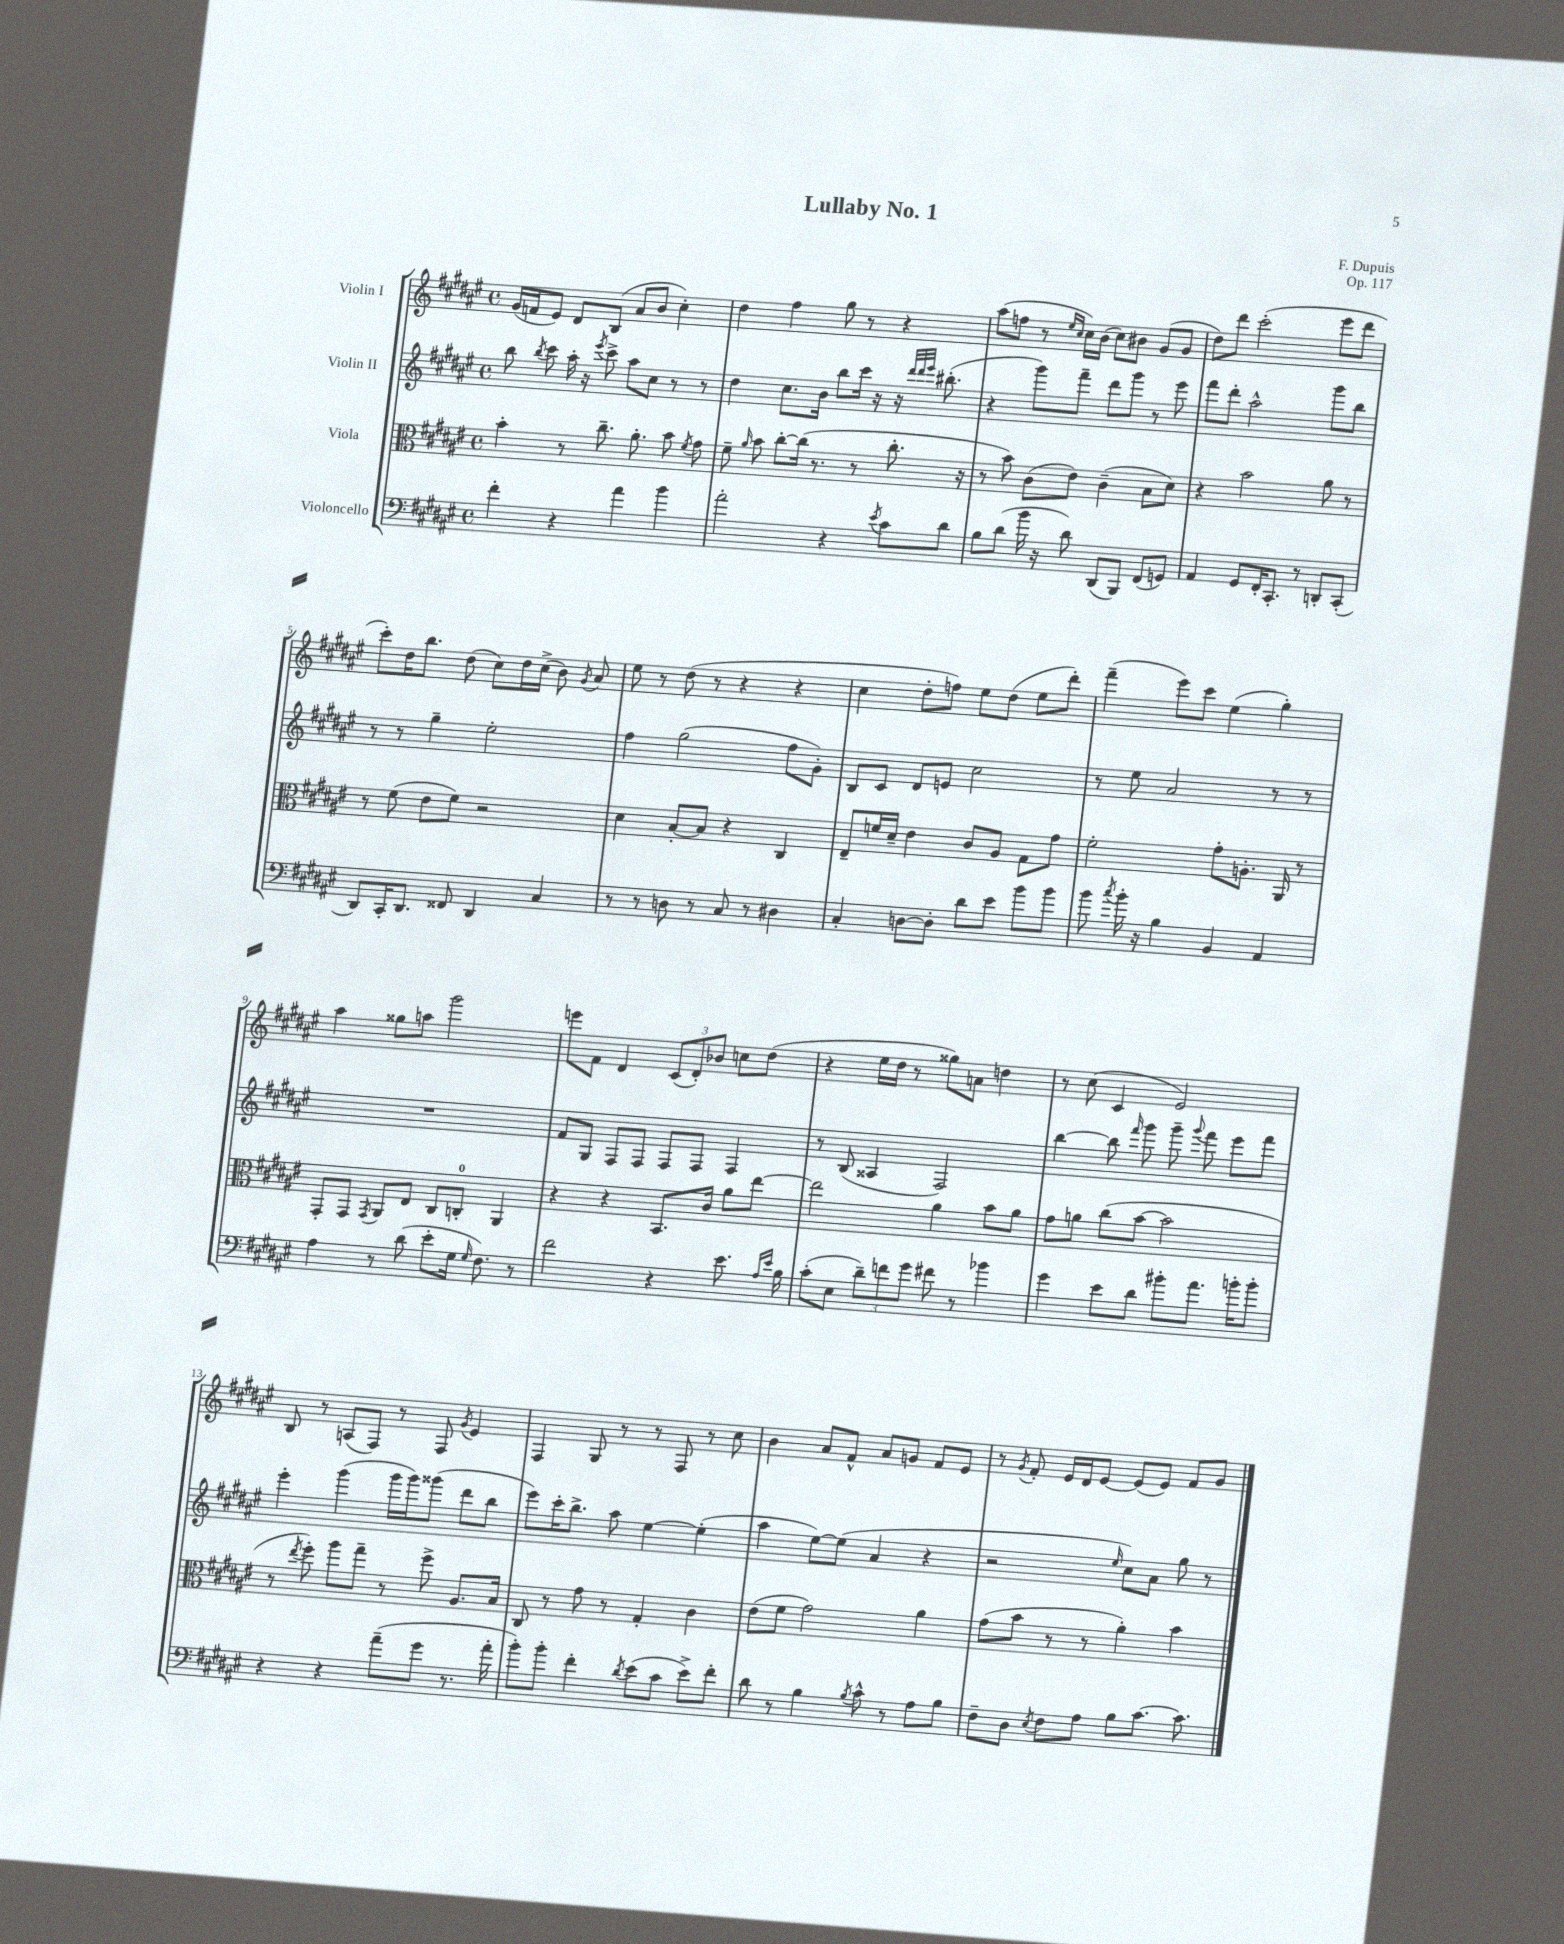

**kern	**kern	**kern	**kern
*part4	*part3	*part2	*part1
*staff4	*staff3	*staff2	*staff1
*I"Violoncello	*I"Viola	*I"Violin II	*I"Violin I
*clefF4	*clefC3	*clefG2	*clefG2
*k[f#c#g#d#a#e#]	*k[f#c#g#d#a#e#]	*k[f#c#g#d#a#e#]	*k[f#c#g#d#a#e#]
*M4/4	*M4/4	*M4/4	*M4/4
*met(c)	*met(c)	*met(c)	*met(c)
=1	=1	=1	=1
4f#'\	4b'\	8bb\	(16g#/LL
.	.	.	16fn/J
.	.	8qbb/	.
.	.	8ccc#\	8e#/J)
4r	8r	16aa#'\	8d#/L
.	.	16r	.
.	.	8qeee#/	.
.	8.cc#~\	8ccc#^\	(8B/J
4a#\	.	8aa#\L	8a#/L
.	8.a#'\	.	.
.	.	8cc#\J	8b/J
4b\	8b\	8r	4cc#'\)
.	8qf#/	.	.
.	8g#\	8r	.
=2	=2	=2	=2
2a#'\	8f#~\	4dd#\	4dd#\
.	16qqa#/	.	.
.	8b\	.	.
.	[8cc#'\L	8.cc#\L	4ff#\
.	(16cc#\Jk]	.	.
.	8.r	16b\Jk	.
4r	.	8bb\L	8gg#\
.	8r	16ccc#\Jk	8r
.	.	16r	.
8qe#/	.	.	.
8c#\L	8.cc#'\	16r	4r
.	.	32qqddd#/LLL	.
.	.	32qqddd#/	.
.	.	32qqeee#/JJJ	.
.	.	(8.bb#X'\	.
8d#\J	.	.	.
.	16r	.	.
=3	=3	=3	=3
8B\L	8r	4r	(8aa#\L
(8d#\J	8b\)	.	8ffn\J
16b\	(8c#\L	8ggg#\L)	8r
16r	.	.	.
.	.	.	16qqee#/LL
.	.	.	16qqcc#/JJ
8d#\)	8e#\J)	8fff#~\J	16cc#\LL)
.	.	.	(16b\JJ
(8DD#/L	(4c#~\	8ddd#\L	8cc#\L)
8BBB/J)	.	8ggg#\J	8b#X\J
(8FF#/L	8B\L	8r	(8g#/L
8GGn/J)	8d#\J)	8eee#\	8g#/J
=4	=4	=4	=4
4AA#/	4r	8fff#\L	8dd#\L)
.	.	8ddd#'\J	8ddd#\J
8GG#/L	2b\	2aa#^^\	(2ccc#'\
16FF#'/K	.	.	.
8.CC#'/J	.	.	.
8r	.	.	.
8DDn'/L	8a#\	8ggg#\L	8eee#\L
(8CC#'/J	8r	8bb\J	8ddd#\J
!!LO:LB:g=z
=5	=5	=5	=5
8DD#/L)	8r	8r	8ccc#'\L)
16CC#'/K	(8f#\	8r	16dd#\K
8.DD#/J	.	.	8.bb\J
.	8e#\L	4gg#~\	.
8FF##X/	8f#\J)	.	(8dd#\
4DD#/	2r	2ee#'\	8cc#\L)
.	.	.	16dd#\L
.	.	.	(16cc#^\JJ
4C#/	.	.	8b\)
.	.	.	8qg#/
.	.	.	8a#/
=6	=6	=6	=6
8r	4d#\	4ff#\	8ee#\
8r	.	.	8r
8Dn\	[8B'/L	(2gg#\	(8dd#\
8r	8B/J]	.	8r
8C#/	4r	.	4r
8r	.	.	.
4D#X\	4C#/	8ff#\L	4r
.	.	8g#'\J)	.
=7	=7	=7	=7
4C#'/	8E#~/L	8B/L	4cc#\
.	16fn/L	8c#/J	.
.	16d#~/JJ	.	.
[8Dn\L	4e#\	8d#/L	8dd#'\L
8D'\J]	.	8en/J	8ffn\J)
8d#\L	8c#/L	2cc#\	8ee#\L
8e#\J	8A#/J	.	(8dd#\J
8b\L	8G#\L	.	8ee#\L
8b\J	8g#\J	.	8ddd#'\J)
=8	=8	=8	=8
8b\	2f#'\	8r	(4fff#~\
8qcc#/	.	.	.
16b'\	.	8ee#\	.
16r	.	.	.
4B\	.	2a#/	8eee#\L)
.	.	.	8ccc#\J
4BB/	8g#'\L	.	(4ee#\
.	8.An'\J	.	.
4AA#/	.	8r	4gg#'\)
.	16AA#/	.	.
.	8r	8r	.
!!LO:LB:g=z
=9	=9	=9	=9
4A#\	8GG#'/L	1r	4aa#\
.	8GG#/J	.	.
.	8qGG#/	.	.
8r	8AA#/L	.	8gg##X\L
(8d#\	8E#/J	.	8aan\J
8e#'\L	8C#/L	.	2ggg#\
16G#\Jk	8Cn'/J	.	.
16qqG#/	.	.	.
8.F#\)	.	.	.
.	4AA#/	.	.
8r	.	.	.
=10	=10	=10	=10
2f#\	4r	8f#/L	8eeen\L
.	.	8G#/J	8f#\J
.	4r	8F#/L	4d#/
.	.	8F#/J	.
4r	8.BB/L	8F#/L	(12c#/L
.	.	.	12d#'/)
.	.	8F#/J	.
.	.	.	12b-X/J
.	16c#/Jk	.	.
8.e#\	8a#\L	4F#/	8ccn\L
.	[8ee#\J	.	(8dd#\J
16qqA#/LL	.	.	.
16qqe#/JJ	.	.	.
16B\	.	.	.
=11	=11	=11	=11
(8c#'\L	2ee#\]	8r	4r
8E#\J	.	(8B/	.
12d#~\L)	.	4A##X/	16ee#\LL
.	.	.	16dd#\JJ
12fn\	.	.	.
.	.	.	8r
12g#\J	.	.	.
8f#X\	4a#\	2F#/)	8gg##X\L)
8r	.	.	8an\J
4b-X\	8b\L	.	4ddn\
.	8a#\J	.	.
=12	=12	=12	=12
4g#\	8g#\L	[4bb\	8r
.	8an\J	.	(8cc#\
8e#\L	(8cc#\L	8bb\]	4c#/
.	.	16qqfff#/	.
8d#\J	[8b\J	8ggg#\	.
8b#X'\L	2b\]	8ggg#~\	2e#/)
.	.	8qqggg#/	.
8.a#\J	.	8fff#\	.
.	.	8eee#\L	.
16bn'\KL	.	.	.
8b'\J	.	8fff#\J	.
!!LO:LB:g=z
=13	=13	=13	=13
4r	8r	4eee#'\	8B/
.	8qee#/	.	.
.	8ff#'\)	.	8r
4r	8aa#\L	(4ggg#\	(8An/L
.	8gg#~\J	.	8F#/J)
(8a#~\L	8r	16ggg#\LL	8r
.	.	16ggg#\J)	.
8g#\J	8ff#^\	(8ggg##X\J	8F#/
.	.	.	8qg#/
8.r	8.A#/L	8ddd#\L	4e#/
.	.	8bb\J	.
16a#'\	16B/Jk	.	.
=14	=14	=14	=14
8b'\L)	8C#/	8eee#\L)	4F#/
8b'\J	8r	16ccc#'\K	.
.	.	8.bb^\J	.
4f#'\	8g#\	.	8G#/
.	8r	8aa#\	8r
8qd#/	.	.	.
(8e#\L	4G#'/	[4ee#\	8r
8c#\J	.	.	8F#/
8e#^\L)	4c#\	(4ee#'\]	8r
8f#'\J	.	.	8cc#\
=15	=15	=15	=15
8d#\	(8e#\L	4aa#\	4b\
8r	8f#\J	.	.
4B\	2g#\)	[8ee#\L)	8a#/L
.	.	(8ee#\J]	8f#^^/J
8qB/	.	.	.
8c#^^\	.	4a#/	8a#/L
8r	.	.	8gn/J
8A#\L	4a#\	4r	8f#/L
8B\J	.	.	8e#/J
=16	=16	=16	=16
8F#~\L	(8g#\L	2r	8r
.	.	.	8qg#/
8D#\J	8b\J	.	8f#'/
8qE#/	.	.	.
8F#\L	8r	.	16e#/LL
.	.	.	16d#/J
8A#\J	8r	.	[8e#/J
.	.	16qqee#/	.
8B\L	4a#'\)	8cc#\L)	(8e#/L]
[8.c#\J	.	8a#\J	8e#/J)
.	4b\	8gg#\	8f#/L
8.c#\]	.	.	.
.	.	8r	8g#/J
==	==	==	==
*-	*-	*-	*-
